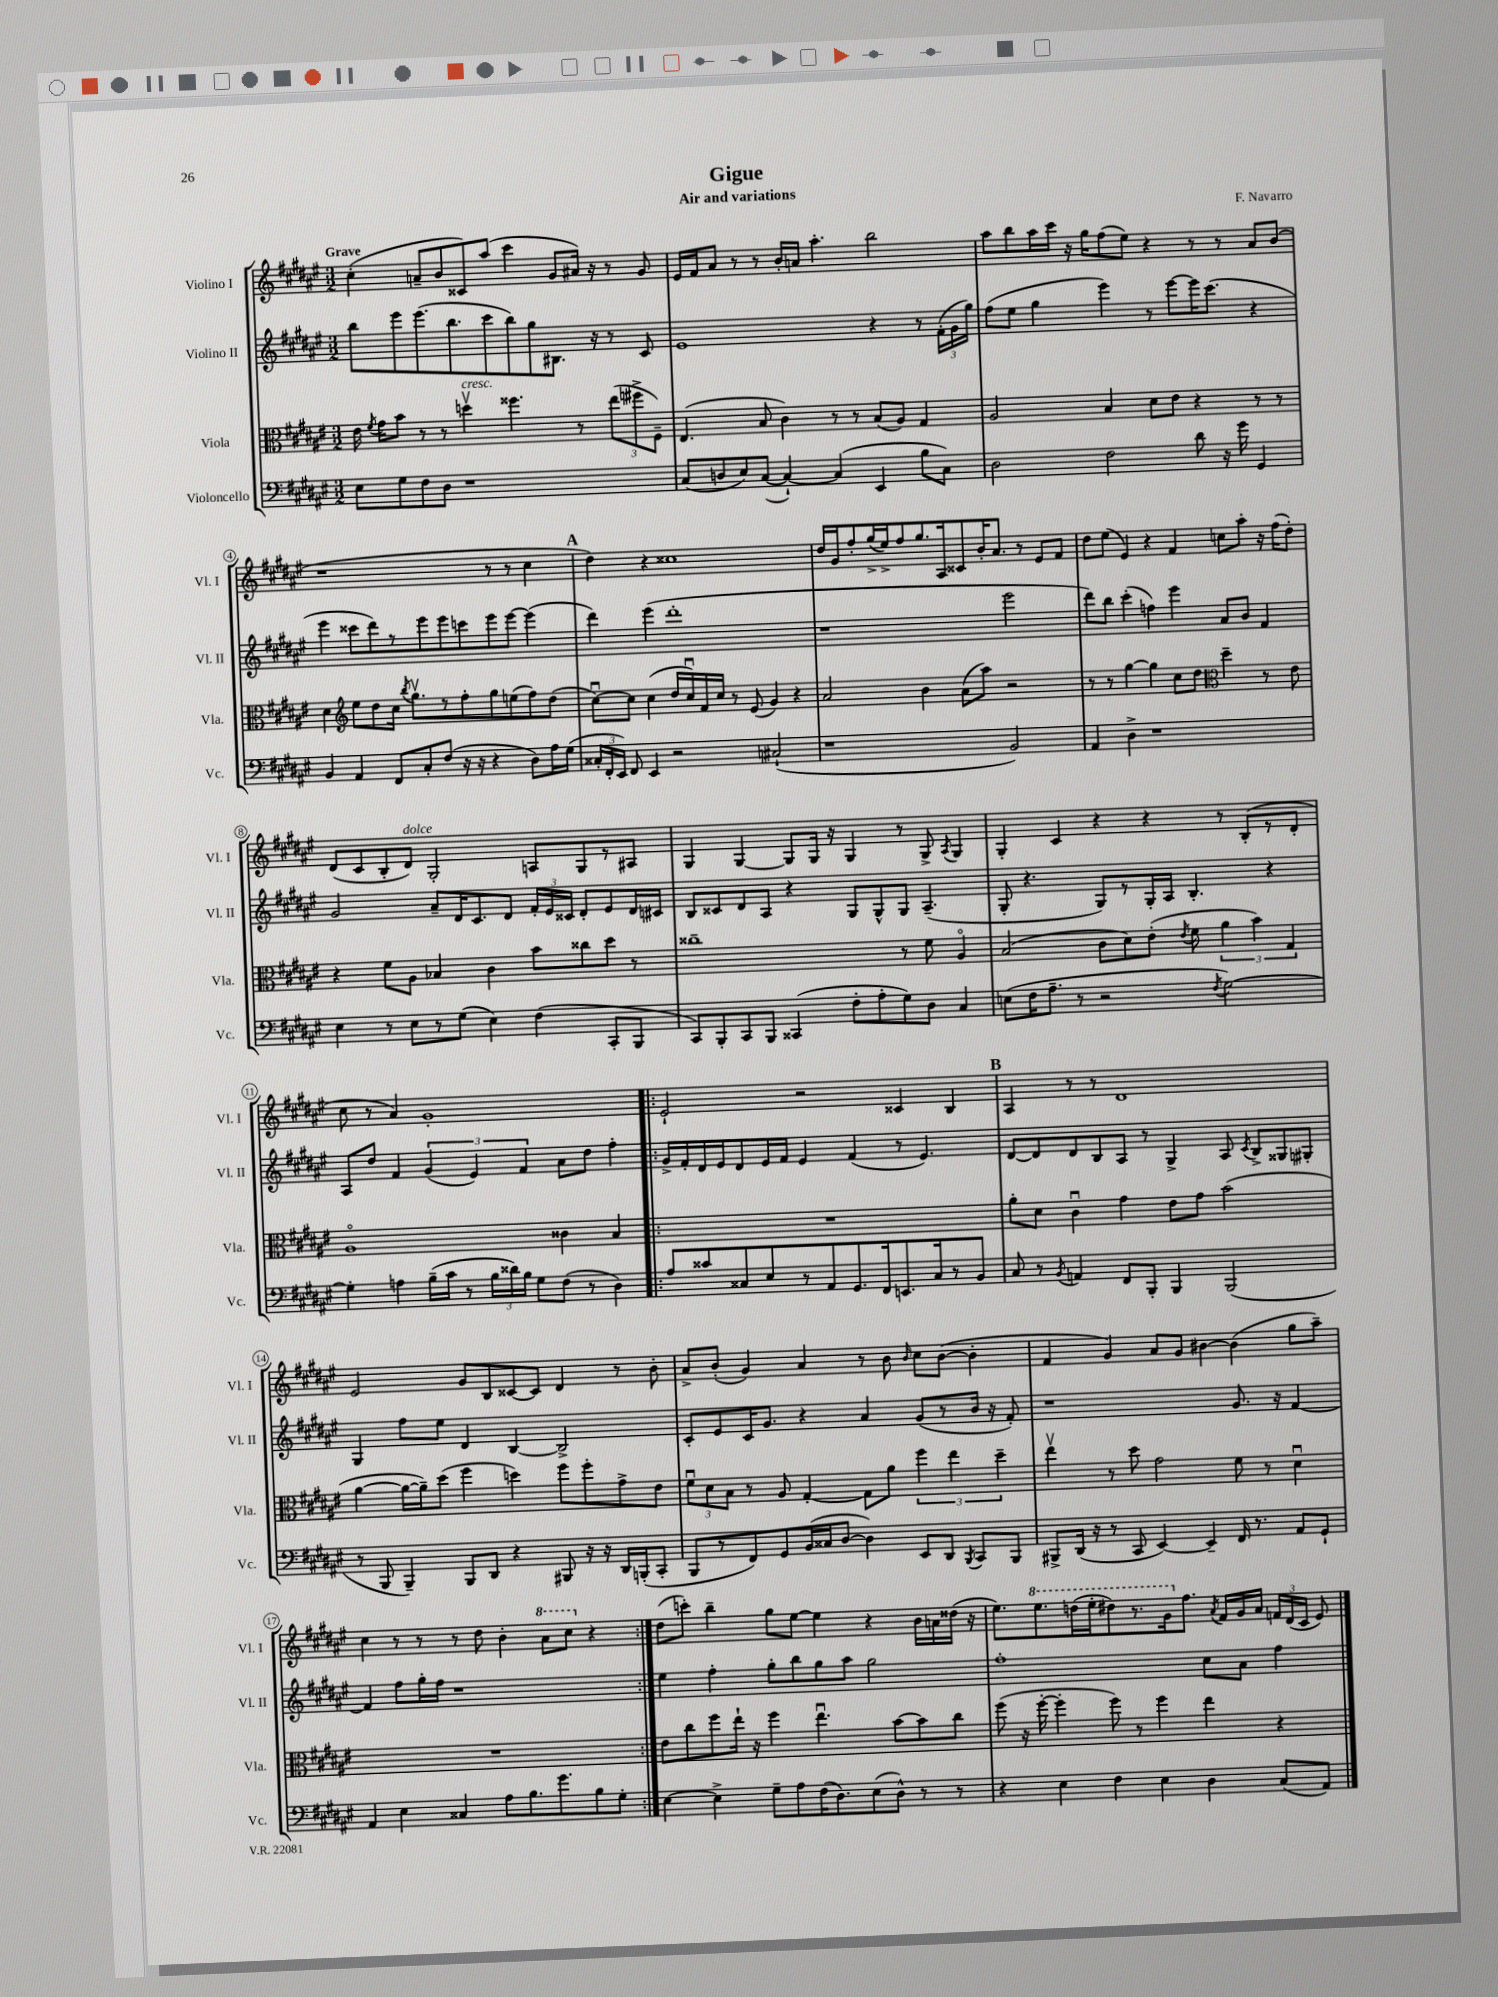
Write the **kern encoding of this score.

**kern	**kern	**kern	**kern
*staff4	*staff3	*staff2	*staff1
*clefF4	*clefC3	*clefG2	*clefG2
*k[f#c#g#d#a#e#]	*k[f#c#g#d#a#e#]	*k[f#c#g#d#a#e#]	*k[f#c#g#d#a#e#]
*M3/2	*M3/2	*M3/2	*M3/2
8E#\L	16e#\	8bb\L	(4cc#'\
.	8qf#/	.	.
.	16g#\LK	.	.
8G#\	8b\J	8eee#\	.
8F#\	8r	(8.eee#\	8a~/L
8D#\J	8r	.	8b/
.	.	8.bb\	.
1r	4ddv\	.	8c##/)
.	.	8ccc#\	(8aa#/J
.	4.ff##\	8bb\)	4ccc#\
.	.	8gg#\	.
.	.	8.B#\J	8g#/L
.	8r	.	16a#/Jk)
.	.	16r	16r
.	(12ee#\L	8r	8r
.	12ff#^\	.	.
.	.	8c#/	8g#/
.	12F#~\J)	.	.
=	=	=	=
(8C#/L	(4.E#/	1e#	16e#/LL
.	.	.	16f#/J
8D/	.	.	8a#/J
8E#/)	.	.	8r
([8C#/J	8B/	.	8r
4C#`/_)	4c#\)	.	16b'/LL
.	.	.	16a/JJ
.	.	.	4.aa#'\
(4C#/]	8r	.	.
.	8r	.	.
4EE#/	(8B/L	4r	2bb\
.	8A#/J)	.	.
8B\L	4G#/	8r	.
8C#\J)	.	(24f#'\LL	.
.	.	24g#\	.
.	.	24gg#\JJ)	.
=	=	=	=
2D#\	2A#/	(8ff#\L	8aa#\L
.	.	8ee#\J	8bb\
.	.	4gg#\	16aa#\L
.	.	.	16ccc#\JJ
.	.	.	16r
.	.	.	16gg#\LK
2F#\	4B/	4eee#\)	(8ff#\
.	.	.	8ee#\J)
.	8d#\L	8r	4r
.	8e#\J	[8eee#\L	.
8d#\	4r	16eee#\]K	8r
.	.	(8.ccc#\J	.
16r	.	.	8r
16g#\	.	.	.
4GG#/	8r	4r	8a#/L
.	8r	.	(8b/J
=	=	=	=
4BB/	4d#\	4eee#\	1r
*	*clefG2	*	*
4AA#/	8ee#\L	8ccc##\L	.
.	8dd#\	8ddd#\)	.
8FF#/L	16cc#\Jk	8r	.
.	8qbb/	.	.
.	8.gg#v\L	.	.
8C#'/	.	8eee#\	.
(8F#/J	8r	8eee#\	.
16r	8ff#'\	8ccc\	.
16r	.	.	.
4r	8gg#\	8eee#\	8r
.	(8ee\	[8eee#\J	8r
8D#\L)	8ff#\)	(4eee#\]	4cc#\
16A#\L	(8dd#\J	.	.
(16G#\JJ	.	.	.
=	=	=	=
24C##'/LL	[8cc#u\L)	4ddd#\)	4dd#\)
24FF#'/	.	.	.
24EE#/JJ)	.	.	.
8FF#/	8cc#\]J	.	.
4EE#/	(4cc#\	(4eee#\	4r
2r	16dd#/LL	1ddd#'	1cc##
.	16cc#u/)	.	.
.	16f#/	.	.
.	16cc#/JJ	.	.
.	8r	.	.
.	(8e#/	.	.
(2C#`/	4g#/)	.	.
.	4r	.	.
=	=	=	=
1r	2a#/	1r	16dd#/LL
.	.	.	16g#/J
.	.	.	8ff#'/
.	.	.	(16gg#^/L
.	.	.	16ee#^/J)
.	.	.	8ff#/
.	4b\	.	8.gg#/
.	.	.	16A#/k
.	(8a#\L	.	8c##/
.	8aa#\J)	.	16b'/K
.	.	.	8.a#/J
2BB/)	2r	2eee#\	.
.	.	.	8r
.	.	.	8e#/L
.	.	.	8f#/J
=	=	=	=
4AA#/	8r	8ddd#\L)	8dd#\L
.	8r	8bb\J	(8ee#\J
4D#^\	[4gg#\	(4ccc#'\	4e#/)
1r	4gg#\]	4ff\)	4r
.	8cc#\L	4eee#\	4f#/
.	8dd#\J	.	.
*	*clefC3	*	*
.	4dd#~\	8a#/L	8cc\L
.	.	8b/J	8aa#'\J
.	8r	4f#/	16r
.	.	.	(16ff#\LK
.	8e#\	.	8dd#'\J)
=	=	=	=
4E#\	4r	2g#/	(8d#/L
.	.	.	8c#/
8r	8f#\L	.	8B'/
8E#\L	8A#\J	.	8d#/J)
8r	4B-/	8a#~/L	2G#'/
(8G#\J	.	16d#/K	.
.	.	8.c#/	.
4E#\)	4c#\	.	.
.	.	8d#/J	.
(4F#\	8b\L	24f#'/LL	8A/L
.	.	24e#/	.
.	.	24c##/JJ	.
.	8cc##\	8d#'/L	8G#/
8CC#'/L	8dd#\J	8e#/	8r
8BBB/J	8r	16d#/L	8A#/J
.	.	16c#/JJ	.
=	=	=	=
8CC#/L)	1cc##~	8B/L	4G#/
8BBB'/	.	8c##/	.
8CC#/	.	8d#/	[4G#/
8BBB/J	.	8A#/J	.
(4CC##/	.	4r	8G#/]L
.	.	.	16G#/Jk
.	.	.	16r
8F#'\L	.	8G#/L	4G#/
8A#'\	.	8G#^^/	.
8G#\)	8r	8G#/J	8r
8D#\J	8f#\	(4.A#~/	8G#^/
.	.	.	8qA#/
4C#/	4A#o/	.	4G#/
=	=	=	=
(8E\L	(2B/	8G#'/	4G#'/
16F#\K	.	4.r	.
8.A#~\J	.	.	.
.	.	.	4c#/
8r	.	.	.
2r	8c#\L	8G#/L)	4r
.	8d#\)	8r	.
.	(8e#'\J	16G#'/L	4r
.	.	16A#/JJ	.
.	8qe#/	.	.
.	8f#\	4.B'/	.
8qF#/	.	.	.
[2G#\)	6a#\	.	8r
.	.	.	(8B'/L
.	6b\)	.	.
.	.	4r	8r
.	6G#/	.	.
.	.	.	8d#'/J
=	=	=	=
4G#'\]	1A#o	8A#/L	8cc#\
.	.	8dd#/J	8r
4A\	.	4f#/	4a#/)
(16B~\LL	.	(6g#/	1g#'
16c#\JJ	.	.	.
8r	.	.	.
.	.	6e#/)	.
24B\LL	.	.	.
24d##\)	.	.	.
24B\JJ	.	6f#/	.
8G#\L	.	.	.
(8F#\J	4c##\	8a#\L	.
8r	.	8dd#\J	.
4D#\)	4B/	4ff#'\	.
=!|:	=!|:	=!|:	=!|:
8A#/L	1.r	16g#^/LL	2e#`/
.	.	16f#'/	.
8c##/	.	16d#/	.
.	.	16e#/J	.
8C##/	.	8d#/	.
8E#/	.	16e#/L	.
.	.	16f#/JJ	.
8r	.	4e#/	2r
8AA#/	.	.	.
8.GG#/	.	(4f#/	.
16FF#/k	.	.	.
8.EE/	.	8r	4c##/
.	.	4.e#/)	.
16C##/k	.	.	.
8r	.	.	4B/
8BB/J	.	.	.
=	=	=	=
8C#/	8a#'\L	[8d#/L	4A#/
8r	8d#\J	8d#/]	.
8qBB/	.	.	.
4AA/	4c#u\	8d#/	8r
.	.	8B/	8r
8FF#/L	4g#\	8A#/J	1d#
8BBB'/J	.	8r	.
4BBB/	8e#\L	4G#^/	.
.	8g#\J	.	.
(2BBB/	(2b\	8A#/	.
.	.	8qc#/	.
.	.	8B^/L	.
.	.	8G##/	.
.	.	8G#'/J	.
=	=	=	=
8r	[4a#\	4G#/	2e#/
8BBB/	.	.	.
4BBB~/)	16a#\_LL	8ff#\L	.
.	16a#~\]J)	.	.
.	(8dd#\J	8ee#\J	.
8BBB/L	4ff#\	4d#/	8g#/L
8DD#/J	.	.	8B/
4r	4dd\)	[4B/	[8c##/
.	.	.	8c##/]J
8BBB#/	8ff#\L	2B^/]	4d#/
16r	8ff#'\	.	.
16r	.	.	.
16DD#/LL	8g#^\	.	8r
(16BBB'/J	.	.	.
8CC#'/J	8e#\J	.	8b'\
=	=	=	=
8BBB/L	12f#u\L	8c#'/L	8a#^/L
.	12d#\	.	.
8r	.	8e#/	(8b'/J
.	12B\J	.	.
8FF#/)	8r	16c#/K	4g#/)
.	.	8.g#/J	.
8GG#/	8A#/	.	.
(16BB/L	[4G#'/	4r	4a#/
16C##/J	.	.	.
[8D#/J	.	.	.
4D#\])	8G#\]L	4a#/	8r
.	8a#\J	.	8b\
.	.	.	16qqb/
8EE#/L	6ff#\	(8g#/L	8cc#\L
8DD#/J	.	8r	([8b\J
.	6ee#\	.	.
8qBBB/	.	.	.
8CC#/L	.	16b/Jk	4b'\]
.	.	16r	.
.	6dd#~\	.	.
8BBB/J	.	8f#'/)	.
=	=	=	=
8BBB#^/L	4ee#v\	1r	4f#/
(16DD#/Jk	.	.	.
16r	.	.	.
8r	8r	.	4g#/)
8CC#/	8dd#\	.	.
[4EE#/)	2g#\	.	8a#/L
.	.	.	8g#/J
4EE#~/]	.	.	[4b#\
16FF#/	8f#\	8.g#/	(4b#\]
8.r	.	.	.
.	8r	.	.
.	.	16r	.
8AA#/L	4d#u\	[4f#/	8gg#\L
8GG#`/J	.	.	8aa#~\J)
=	=	=	=
4AA#/	1.r	4f#/]	4cc#\
4E#\	.	8ff#\L	8r
.	.	16gg#'\L	8r
.	.	16ff#\JJ	.
4C##/	.	1r	8r
.	.	.	8dd#\
8A#\L	.	.	4b'\
8.B\	.	.	.
.	.	.	8aa#\L
8.g#\	.	.	.
.	.	.	8ccc#\J
8B\	.	.	4r
8G#'\J	.	.	.
=:|!	=:|!	=:|!	=:|!
[4E#\	8e#\L	4ee#\	(8dd#\L
.	8cc#\	.	8ccc'\J)
4E#^\]	8ff#\	4ff#'\	4bb~\
.	16ee#`\Jk	.	.
.	16r	.	.
8G#~\L	4ff#\	8gg#'\L	8gg#\L
8A#\	.	8bb\	[8ee#\J
(16F#\K	4.ee#u\	8gg#\	4ee#\]
8.D#\)	.	.	.
.	.	8aa#\J	.
(8E#\	.	2gg#\	4r
8D#^^\J)	[8b\L	.	.
8r	8b\]	.	16b\LL
.	.	.	16a\
8r	8cc#\J	.	(16dd##\JJ
.	.	.	16r
=	=	=	=
4r	(8ff#\	1ff#'	8.ee#\L)
.	16r	.	.
.	[16ff#'\	.	8.eee#\
4E#\	4ff#'\]	.	.
.	.	.	(16ddd\L
.	.	.	16eee#'\J
4F#\	8ff#\)	.	8ddd#\)
.	8r	.	8.r
4E#\	4ff#\	.	.
.	.	.	16gg#\k
.	.	.	8.ff#\J
4D#\	4ee#\	8cc#\L	.
.	.	.	8qa#/
.	.	.	16f#/LL
.	.	8a#\J	16g#/
.	.	.	16a#/JJ
(8C#/L	4r	4ff#\	24f/LL
.	.	.	(24d#/
.	.	.	24c#/JJ
8AA#/J)	.	.	8e#/)
==	==	==	==
*-	*-	*-	*-
